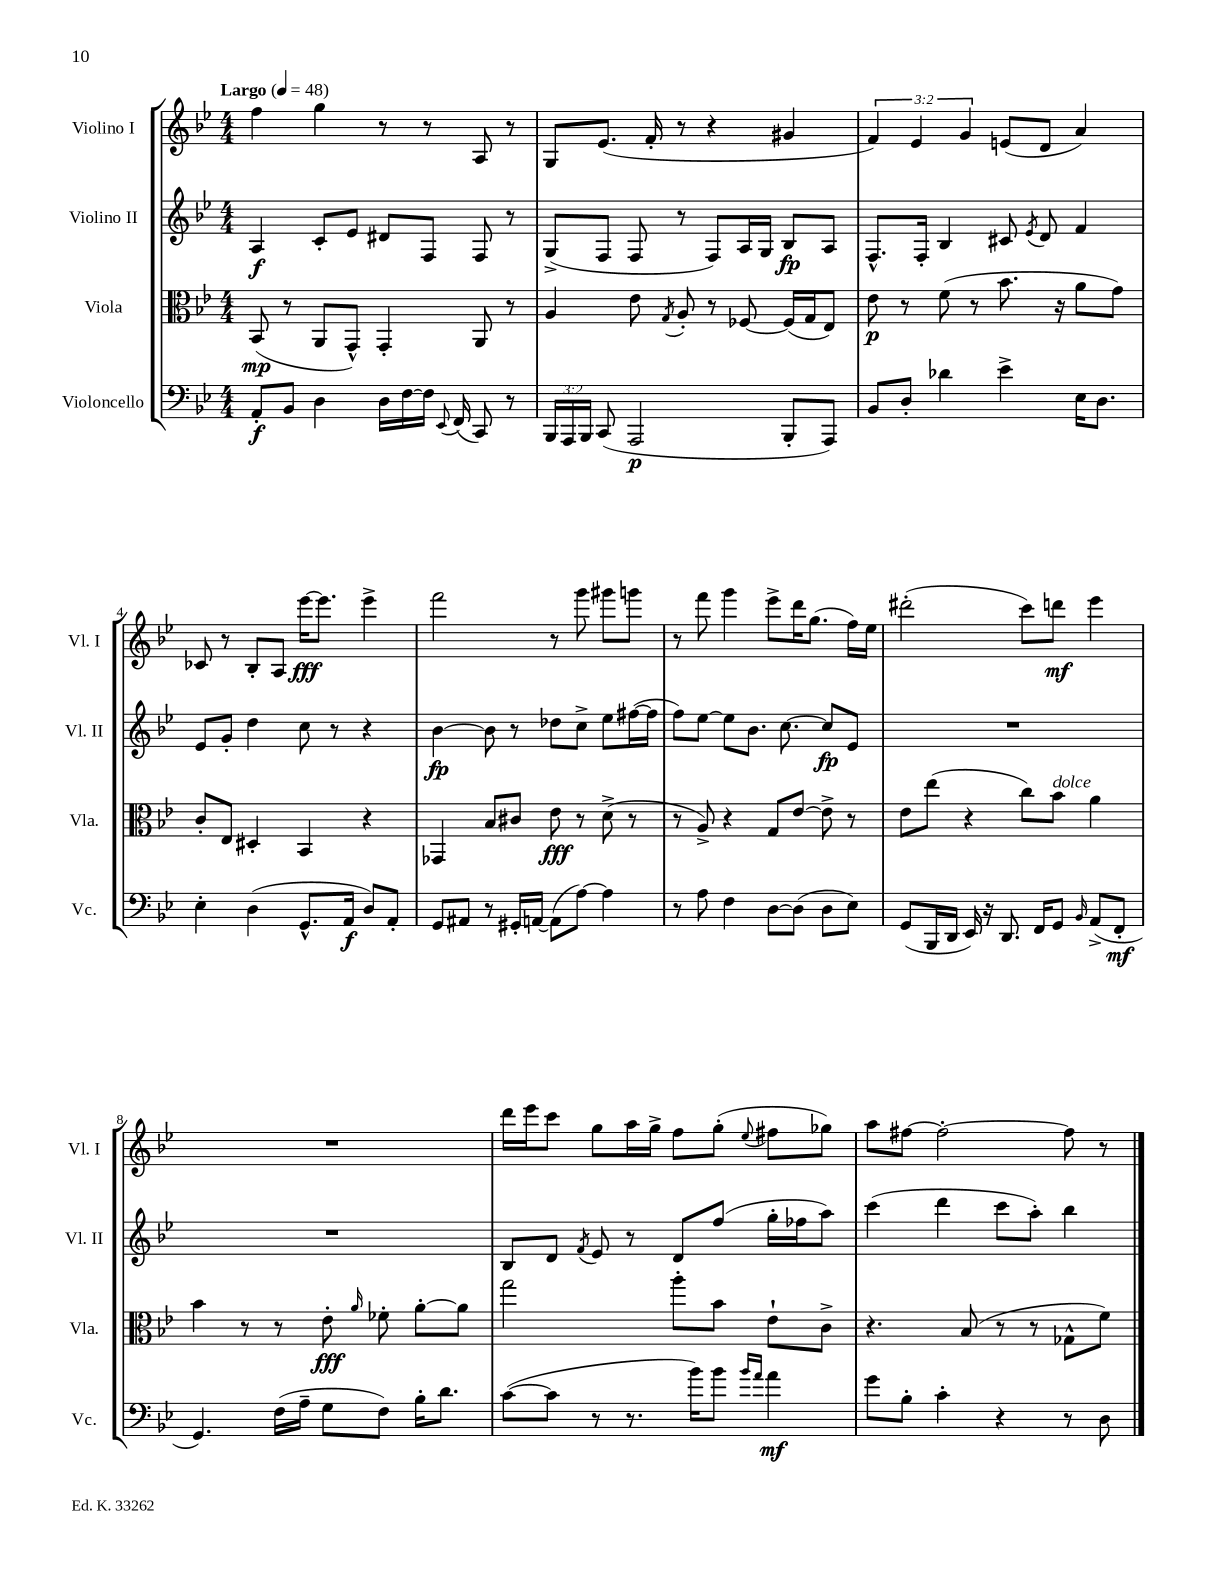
<<
\new StaffGroup <<
\new Staff = "s0" \with { instrumentName = "Violino I" shortInstrumentName = "Vl. I" } {
    \clef treble \key bes \major \numericTimeSignature \time 4/4 \override Staff.TupletNumber.text = #tuplet-number::calc-fraction-text \tempo "Largo" 4 = 48
    \autoBeamOff f''4 g''4 r8 r8 a8 r8 |
    g8[ ees'8.]( f'16-. r8 r4 gis'4 |
    \tuplet 3/2 { f'4) ees'4 g'4 } e'8[( d'8] a'4) |
    ces'8 r8 bes8[-. a8] ees'''16[~\fff ees'''8.] ees'''4-> |
    f'''2 r8 g'''8 gis'''8[ g'''8] |
    r8 f'''8 g'''4 ees'''8[-> d'''16 g''8.]( f''16[) ees''16] |
    dis'''2-.( c'''8[) d'''8]\mf ees'''4 |
    R1 |
    d'''16[ ees'''16 c'''8] g''8[ a''16 g''16]-> f''8[ g''8]-.( \appoggiatura { ees''8 } fis''8[ ges''8]) |
    a''8[ fis''8]~ fis''2~-. fis''8 r8 \bar "|." |
}
\new Staff = "s1" \with { instrumentName = "Violino II" shortInstrumentName = "Vl. II" } {
    \clef treble \key bes \major \numericTimeSignature \time 4/4
    \autoBeamOff a4\f c'8[-. ees'8] dis'8[ f8] f8 r8 |
    g8[->( f8] f8 r8 f8[) a16 g16] bes8[\fp a8] |
    f8.[-^ f16]-. bes4 cis'8 \acciaccatura { ees'8 } d'8 f'4 |
    ees'8[ g'8]-. d''4 c''8 r8 r4 |
    bes'4~\fp bes'8 r8 des''8[ c''8]-> ees''8[ fis''16~( fis''16] |
    f''8[) ees''8]~ ees''8[ bes'8.] c''8.~ c''8[\fp ees'8] |
    R1 |
    R1 |
    bes8[ d'8] \acciaccatura { f'8 } ees'8 r8 d'8[ f''8]( g''16[-. fes''16 a''8]) |
    c'''4( d'''4 c'''8[ a''8]-.) bes''4 \bar "|." |
}
\new Staff = "s2" \with { instrumentName = "Viola" shortInstrumentName = "Vla." } {
    \clef alto \key bes \major \numericTimeSignature \time 4/4
    \autoBeamOff bes,8\mp( r8 a,8[ g,8]-^) g,4-. a,8 r8 |
    a4 ees'8 \acciaccatura { g8 } a8-. r8 fes8~ fes16[( g16 ees8]) |
    ees'8\p r8 f'8( r8 bes'8. r16 a'8[ g'8]) |
    c'8[-. ees8] dis4-. bes,4 r4 |
    ges,4 bes8[ cis'8] ees'8\fff r8 d'8->( r8 |
    r8 a8->) r4 g8[ ees'8]~ ees'8-> r8 |
    ees'8[ ees''8]( r4 c''8[) bes'8]^\markup { \italic "dolce" } a'4 |
    bes'4 r8 r8 ees'8-.\fff \grace { a'16 } fes'8-. a'8[~-. a'8] |
    g''2 a''8[-. bes'8] ees'8[-! c'8]-> |
    r4. bes8( r8 r8 ges8[-^ f'8]) \bar "|." |
}
\new Staff = "s3" \with { instrumentName = "Violoncello" shortInstrumentName = "Vc." } {
    \clef bass \key bes \major \numericTimeSignature \time 4/4 \override Staff.TupletNumber.text = #tuplet-number::calc-fraction-text
    \autoBeamOff a,8[-.\f bes,8] d4 d16[ f16~ f16] \appoggiatura { ees,8 } f,16( c,8) r8 |
    \tuplet 3/2 { bes,,16[ a,,16 bes,,16] } c,8( a,,2\p bes,,8[-. a,,8]) |
    bes,8[ d8]-. des'4 ees'4-> ees16[ d8.] |
    ees4-. d4( g,8.[-^ a,16]\f d8[) a,8]-. |
    g,8[ ais,8] r8 gis,16[-. a,16]~ a,8[( a8]~) a4 |
    r8 a8 f4 d8[~ d8]( d8[ ees8]) |
    g,8[( bes,,16 d,16] ees,16) r16 d,8. f,16[ g,8] \grace { bes,16 } a,8[->( f,8]-.\mf |
    g,4.) f16[( a16]-- g8[ f8]) bes16[-. d'8.] |
    c'8[~( c'8] r8 r8. bes'16[) bes'8] \grace { bes'16[ a'16] } a'4\mf |
    g'8[ bes8]-. c'4-. r4 r8 d8 \bar "|." |
}
>>
>>
